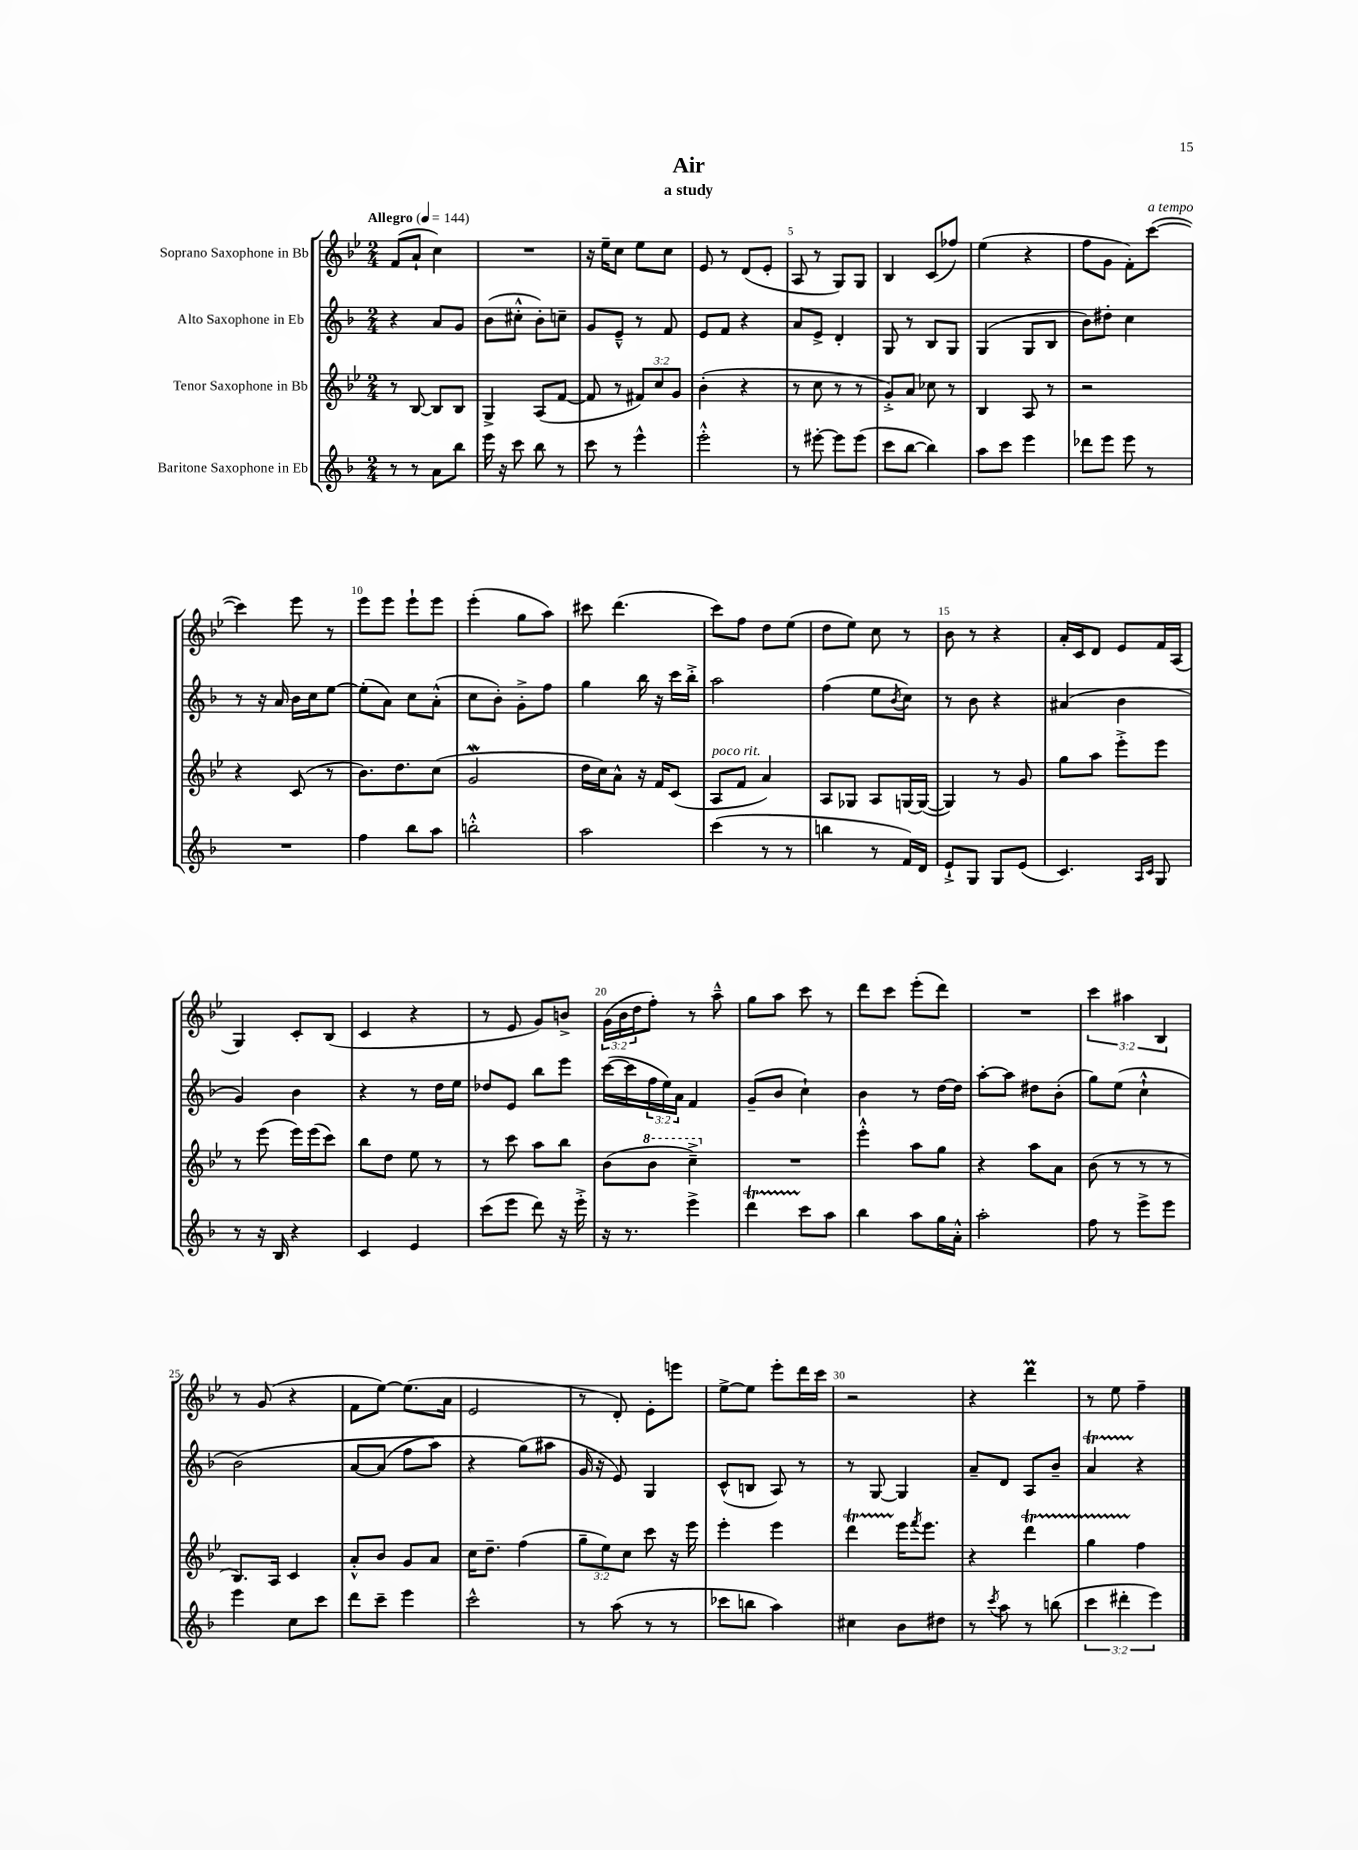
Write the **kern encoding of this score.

**kern	**kern	**kern	**kern
*staff4	*staff3	*staff2	*staff1
*clefG2	*clefG2	*clefG2	*clefG2
*k[b-]	*k[b-e-]	*k[b-]	*k[b-e-]
*M2/4	*M2/4	*M2/4	*M2/4
*MM144	*MM144	*MM144	*MM144
8r	8r	4r	(8f/L
8r	[8B-/	.	8a`/J
8a\L	8B-/]L	8a/L	4cc\)
8bb-\J	8B-/J	8g/J	.
=	=	=	=
16eee\	4G^/	(8b-\L	2r
16r	.	.	.
8ccc\	.	8cc#'^^\J	.
8bb-\	(8A/L	8b-'\L)	.
8r	[8f/J	8cc~\J	.
=	=	=	=
8ccc\	8f/]	8g/L	16r
.	.	.	16ee-~\LK
8r	8r	8e~^^/J	8cc\J
4eee^^\	12f#/L)	8r	8ee-\L
.	12cc/	.	.
.	.	8f/	8cc\J
.	12g/J	.	.
=	=	=	=
2eee'^^\	(4b-'\	8e/L	8e-/
.	.	8f/J	8r
.	4r	4r	(8d/L
.	.	.	8e-'/J
=	=	=	=
8r	8r	8a/L	8A/
[8eee#'\	8cc\	8e^/J	8r
8eee#\]L	8r	4d'/	8G/L)
(8eee#\J	8r	.	8G/J
=	=	=	=
8ccc\L	8g'^/L)	8G/	4B-/
[8bb-\J	8a/J	8r	.
4bb-\])	8cc-\	8B-/L	(8c/L
.	8r	8G/J	8ff-/J)
=	=	=	=
8aa\L	4B-/	(4G/	(4ee-\
8ccc\J	.	.	.
4eee\	8A/	8G/L	4r
.	8r	8B-/J	.
=	=	=	=
8ddd-\L	2r	8b-\L)	8ff\L
8eee\J	.	8dd#'\J	8g\J
8eee\	.	4cc\	8f'\L)
8r	.	.	([8ccc\J
=	=	=	=
2r	4r	8r	4ccc\])
.	.	16r	.
.	.	16a/	.
.	(8c/	16b-\LL	8eee-\
.	.	16cc\J	.
.	8r	[8ee\J	8r
=	=	=	=
4ff\	8.b-\L)	(8ee'\]L	8eee-\L
.	.	8a\J)	8eee-\J
.	8.dd\	.	.
8bb-\L	.	8cc\L	8eee-`\L
8aa\J	(8cc\J	(8a'^^\J	8eee-\J
=	=	=	=
2bb'^^\	2g/	8cc\L	(4eee-'\
.	.	8b-'\J)	.
.	.	8g'^\L	8gg\L
.	.	8ff\J	8aa\J)
=	=	=	=
2aa\	16dd\LL	4gg\	8ccc#\
.	16cc\J)	.	.
.	8a^^\J	.	(4.ddd\
.	16r	16bb-\	.
.	16f/LK	16r	.
.	(8c/J	16ccc\LL	.
.	.	16bb-'^\JJ	.
=	=	=	=
(4ccc\	8A/L	2aa\	8ccc\L)
.	8f/J	.	8ff\J
8r	4a/)	.	8dd\L
8r	.	.	(8ee-\J
=	=	=	=
4bb\	8A/L	(4ff\	8dd\L
.	8G-/J	.	8ee-\J)
8r	8A/L	8ee\L	8cc\
.	.	8qb-/	.
16f/LL)	[16G/L	8cc\J)	8r
16d/JJ	(16G/_JJ	.	.
=	=	=	=
8e`^/L	4G/])	8r	8b-\
8G/J	.	8b-\	8r
8G/L	8r	4r	4r
(8e/J	8g/	.	.
=	=	=	=
4.c/)	8gg\L	(4a#/	16a'/LL
.	.	.	16c/J
.	8aa\J	.	8d/J
.	8eee-'^\L	4b-\	8e-/L
16qqA/LL	.	.	.
16qqc/JJ	.	.	.
8G/	8eee-\J	.	16f/L
.	.	.	(16A/JJ
=	=	=	=
8r	8r	4g/)	4G/)
16r	(8eee-\	.	.
16B-/	.	.	.
4r	16eee-\LL)	4b-\	8c'/L
.	(16eee-\J	.	.
.	8ccc\J)	.	(8B-/J
=	=	=	=
4c/	8bb-\L	4r	4c/
.	8dd\J	.	.
4e/	8ee-\	8r	4r
.	8r	16dd\LL	.
.	.	16ee\JJ	.
=	=	=	=
(8ccc\L	8r	8dd-/L	8r
8eee\J	8ccc\	8e/J	8e-/
8ddd\)	8aa\L	8bb-\L	8g/L)
16r	8bb-\J	8eee\J	8b^/J
16eee'^\	.	.	.
=	=	=	=
16r	(8b-\L	([16ccc\LL	(24g\LL
.	.	.	24b-\
8.r	.	16ccc\]	.
.	.	.	24dd\J
.	8bb-\J	24ff\	8ff'\J)
.	.	24ee\)	.
.	.	24a\JJ	.
4eee^\	4ccc~^\)	4f/	8r
.	.	.	8aa~^^\
=	=	=	=
4ddd\	2r	(8g~/L	8gg\L
.	.	8b-/J	8aa\J
8ccc\L	.	4cc`\)	8ccc\
8aa\J	.	.	8r
=	=	=	=
4bb-\	4eee-'^^\	4b-\	8ddd\L
.	.	.	8ccc\J
8aa\L	8aa\L	8r	(8eee-'\L
16gg\L	8gg\J	[16dd\LL	8ddd\J)
16a'^^\JJ	.	16dd\]JJ	.
=	=	=	=
2aa'\	4r	[8aa'\L	2r
.	.	8aa\]J	.
.	8aa\L	8dd#\L	.
.	8a\J	(8b-'\J	.
=	=	=	=
8ff\	(8b-\	8gg\L)	6ccc\
8r	8r	(8ee\J	.
.	.	.	6aa#\
8eee^\L	8r	4cc`^^\	.
.	.	.	6B-/
8eee\J	8r	.	.
=	=	=	=
4eee\	8.B-/L)	&(2b-\)	8r
.	.	.	(8g/
.	16A/Jk	.	.
8cc\L	4c/	.	4r
8ccc\J	.	.	.
=	=	=	=
8ddd\L	8a'^^/L	[8a/L	8f\L
8ccc~\J	8b-/J	(8a/]J	[8ee-\J)
4eee\	8g/L	8ff\L	(8.ee-\]L
.	8a/J	8aa\J)	.
.	.	.	16a\Jk
=	=	=	=
2ccc^^\	16cc\LK	4r	2e-/
.	8.dd~\J	.	.
.	(4ff\	(8gg\L&)	.
.	.	8aa#\J	.
=	=	=	=
8r	12gg~\L	16g/	8r
.	.	16r	.
.	12ee-\)	.	.
(8aa\	.	8e/)	8d'/)
.	12cc\J	.	.
8r	8ccc\	4G/	8e-'\L
8r	16r	.	8eee\J
.	16eee-\	.	.
=	=	=	=
8ccc-\L	4eee-'\	(8c^^/L	[8ee-^\L
8bb\J	.	8B/J	8ee-\]J
4aa\)	4eee-\	8A/)	8eee-'\L
.	.	8r	16ddd\L
.	.	.	16ccc\JJ
=	=	=	=
4cc#\	4ddd\	8r	2r
.	.	[8G/	.
8b-\L	16eee-\LK	4G/]	.
.	8qfff/	.	.
.	8.eee-\J	.	.
8dd#\J	.	.	.
=	=	=	=
8r	4r	8a~/L	4r
8qccc/	.	.	.
8aa\	.	8d/J	.
8r	4ddd\	8A/L	4ddd\
(8bb\	.	8b-~/J	.
=	=	=	=
6ccc\	4gg\	4a/	8r
.	.	.	8ee-\
6ddd#'\	.	.	.
.	4ff\	4r	4ff~\
6eee\)	.	.	.
==	==	==	==
*-	*-	*-	*-
